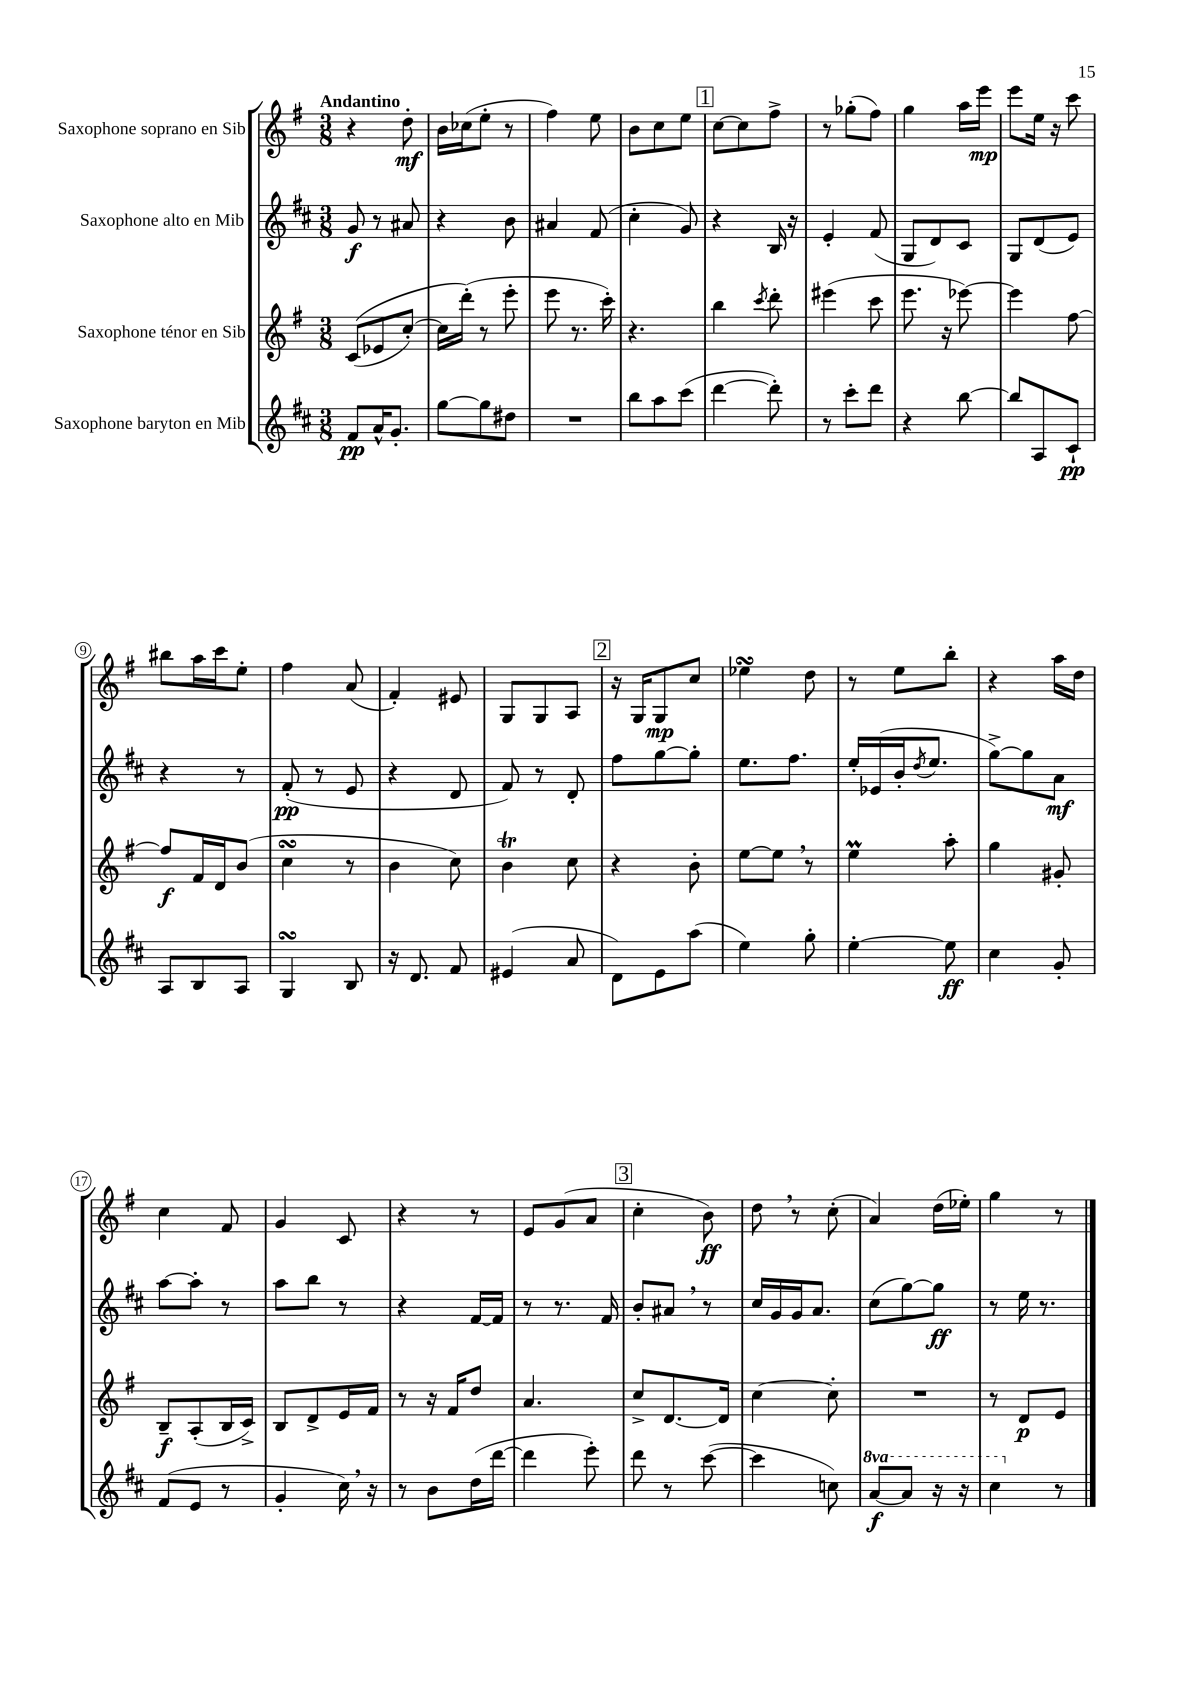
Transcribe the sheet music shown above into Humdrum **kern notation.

**kern	**dynam	**kern	**dynam	**kern	**dynam	**kern	**dynam
*part4	*part4	*part3	*part3	*part2	*part2	*part1	*part1
*staff4	*staff4	*staff3	*staff3	*staff2	*staff2	*staff1	*staff1
*I"Saxophone baryton en Mib	*	*I"Saxophone ténor en Sib	*	*I"Saxophone alto en Mib	*	*I"Saxophone soprano en Sib	*
*clefG2	*	*clefG2	*	*clefG2	*	*clefG2	*
*k[f#c#]	*	*k[f#]	*	*k[f#c#]	*	*k[f#]	*
*M3/8	*	*M3/8	*	*M3/8	*	*M3/8	*
=1	=1	=1	=1	=1	=1	=1	=1
!	!	!	!	!	!	!LO:TX:a:B:t=Andantino	!
8f#/L	pp	((8c/L	.	8g/	f	4r	.
16a^^/K	.	8e-X/	.	8r	.	.	.
8.g'/J	.	.	.	.	.	.	.
.	.	[8cc'/J)	.	8a#X/	.	8dd'\	mf
=2	=2	=2	=2	=2	=2	=2	=2
[8gg\L	.	16cc\LL]	.	4r	.	16b\LL	.
.	.	(16ddd'\JJ)	.	.	.	(16cc-X\J	.
8gg\]	.	8r	.	.	.	8ee'\J	.
8dd#X\J	.	8eee'\	.	8b\	.	8r	.
=3	=3	=3	=3	=3	=3	=3	=3
4.r	.	8eee\	.	4a#X/	.	4ff#\)	.
.	.	8.r	.	.	.	.	.
.	.	.	.	(8f#/	.	8ee\	.
.	.	16ccc'\)	.	.	.	.	.
=4	=4	=4	=4	=4	=4	=4	=4
8bb\L	.	4.r	.	4cc#'\	.	8b\L	.
8aa\	.	.	.	.	.	8cc\	.
(8ccc#\J	.	.	.	8g/)	.	8ee\J	.
!!LO:REH:place=s1:t=1
=5	=5	=5	=5	=5	=5	=5	=5
[4ddd\	.	4bb\	.	4r	.	[8cc\L	.
.	.	.	.	.	.	8cc\]	.
.	.	8qccc/	.	.	.	.	.
8ddd'\])	.	8ddd'\	.	16B/	.	8ff#^\J	.
.	.	.	.	16r	.	.	.
=6	=6	=6	=6	=6	=6	=6	=6
8r	.	(4eee#X\	.	4e'/	.	8r	.
8ccc#'\L	.	.	.	.	.	(8gg-X'\L	.
8ddd\J	.	8ccc\	.	(8f#/	.	8ff#\J)	.
=7	=7	=7	=7	=7	=7	=7	=7
4r	.	8.eee\	.	8G/L	.	4gg\	.
.	.	.	.	8d/)	.	.	.
.	.	16r	.	.	.	.	.
[8bb\	.	[8eee-X\)	.	8c#/J	.	16aa\LL	.
.	.	.	.	.	.	16eee\JJ	mp
=8	=8	=8	=8	=8	=8	=8	=8
8bb/L]	.	4eee-\]	.	8G/L	.	8eee\L	.
8A/	.	.	.	(8d/	.	16ee\Jk	.
.	.	.	.	.	.	16r	.
8c#`/J	pp	[8ff#\	.	8e/J)	.	8ccc\	.
!!LO:LB:g=z
=9	=9	=9	=9	=9	=9	=9	=9
8A/L	.	8ff#/L]	f	4r	.	8bb#X\L	.
8B/	.	16f#/L	.	.	.	16aa\L	.
.	.	16d/J	.	.	.	16ccc\J	.
8A/J	.	(8b/J	.	8r	.	8ee'\J	.
=10	=10	=10	=10	=10	=10	=10	=10
4GsSSs/	.	4ccsSSs\	.	(8f#'/	pp	4ff#\	.
.	.	.	.	8r	.	.	.
8B/	.	8r	.	8e/	.	(8a/	.
=11	=11	=11	=11	=11	=11	=11	=11
16r	.	4b\	.	4r	.	4f#'/)	.
8.d/	.	.	.	.	.	.	.
8f#/	.	8cc\)	.	8d/	.	8e#X/	.
=12	=12	=12	=12	=12	=12	=12	=12
(4e#X/	.	4bt\	.	8f#/)	.	8G/L	.
.	.	.	.	8r	.	8G/	.
8a/	.	8cc\	.	8d'/	.	8A/J	.
!!LO:REH:place=s1:t=2
=13	=13	=13	=13	=13	=13	=13	=13
8d\L)	.	4r	.	8ff#\L	.	16r	.
.	.	.	.	.	.	16G/KL	.
8e\	.	.	.	[8gg\	.	8G/	mp
(8aa\J	.	8b'\	.	8gg'\J]	.	8cc/J	.
=14	=14	=14	=14	=14	=14	=14	=14
4ee\)	.	[8ee\L	.	8.ee\L	.	4ee-XsSSs\	.
.	.	8ee,\J]	.	.	.	.	.
.	.	.	.	8.ff#\J	.	.	.
8gg'\	.	8r	.	.	.	8dd\	.
=15	=15	=15	=15	=15	=15	=15	=15
[4ee'\	.	4eeM\	.	16ee'/LL	.	8r	.
.	.	.	.	(16e-X/	.	.	.
.	.	.	.	16b'/J	.	8ee\L	.
.	.	.	.	8qdd/	.	.	.
.	.	.	.	8.ee/J	.	.	.
8ee\]	ff	8aa'\	.	.	.	8bb'\J	.
=16	=16	=16	=16	=16	=16	=16	=16
4cc#\	.	4gg\	.	[8gg^\L)	.	4r	.
.	.	.	.	8gg\]	.	.	.
8g'/	.	8g#X'/	.	8a\J	mf	16aa\LL	.
.	.	.	.	.	.	16dd\JJ	.
!!LO:LB:g=z
=17	=17	=17	=17	=17	=17	=17	=17
(8f#/L	.	8B~/L	f	[8aa\L	.	4cc\	.
8e/J	.	(8A'/	.	8aa'\J]	.	.	.
8r	.	16B/L	.	8r	.	8f#/	.
.	.	16c^/JJ)	.	.	.	.	.
=18	=18	=18	=18	=18	=18	=18	=18
4g'/	.	8B/L	.	8aa\L	.	4g/	.
.	.	8d^/	.	8bb\J	.	.	.
16cc#,\)	.	16e/L	.	8r	.	8c/	.
16r	.	16f#/JJ	.	.	.	.	.
=19	=19	=19	=19	=19	=19	=19	=19
8r	.	8r	.	4r	.	4r	.
8b\L	.	16r	.	.	.	.	.
.	.	16f#/KL	.	.	.	.	.
(16dd\L	.	8dd/J	.	[16f#/LL	.	8r	.
[16ddd\JJ	.	.	.	16f#/JJ]	.	.	.
=20	=20	=20	=20	=20	=20	=20	=20
4ddd\]	.	4.a/	.	8r	.	8e/L	.
.	.	.	.	8.r	.	(8g/	.
8eee'\)	.	.	.	.	.	8a/J	.
.	.	.	.	16f#/	.	.	.
!!LO:REH:place=s1:t=3
=21	=21	=21	=21	=21	=21	=21	=21
8ddd\	.	8cc^/L	.	8b'/L	.	4cc'\	.
8r	.	[8.d/	.	8a#X,/J	.	.	.
([8ccc#\	.	.	.	8r	.	8b\)	ff
.	.	16d/Jk]	.	.	.	.	.
=22	=22	=22	=22	=22	=22	=22	=22
4ccc#\]	.	[4cc\	.	16cc#/LL	.	8dd,\	.
.	.	.	.	16g/	.	.	.
.	.	.	.	16g/J	.	8r	.
.	.	.	.	8.a/J	.	.	.
8ccn\)	.	8cc'\]	.	.	.	(8cc'\	.
=23	=23	=23	=23	=23	=23	=23	=23
*8va	*	*	*	*	*	*	*
[8aa/L	f	4.r	.	(8cc#\L	.	4a/)	.
8aa/J]	.	.	.	[8gg\)	.	.	.
16r	.	.	.	8gg\J]	ff	(16dd\LL	.
16r	.	.	.	.	.	16ee-X'\JJ)	.
=24	=24	=24	=24	=24	=24	=24	=24
4ccc#\	.	8r	.	8r	.	4gg\	.
.	.	8d/L	p	16ee\	.	.	.
.	.	.	.	8.r	.	.	.
*X8va	*	*	*	*	*	*	*
8r	.	8e/J	.	.	.	8r	.
==	==	==	==	==	==	==	==
*-	*-	*-	*-	*-	*-	*-	*-
